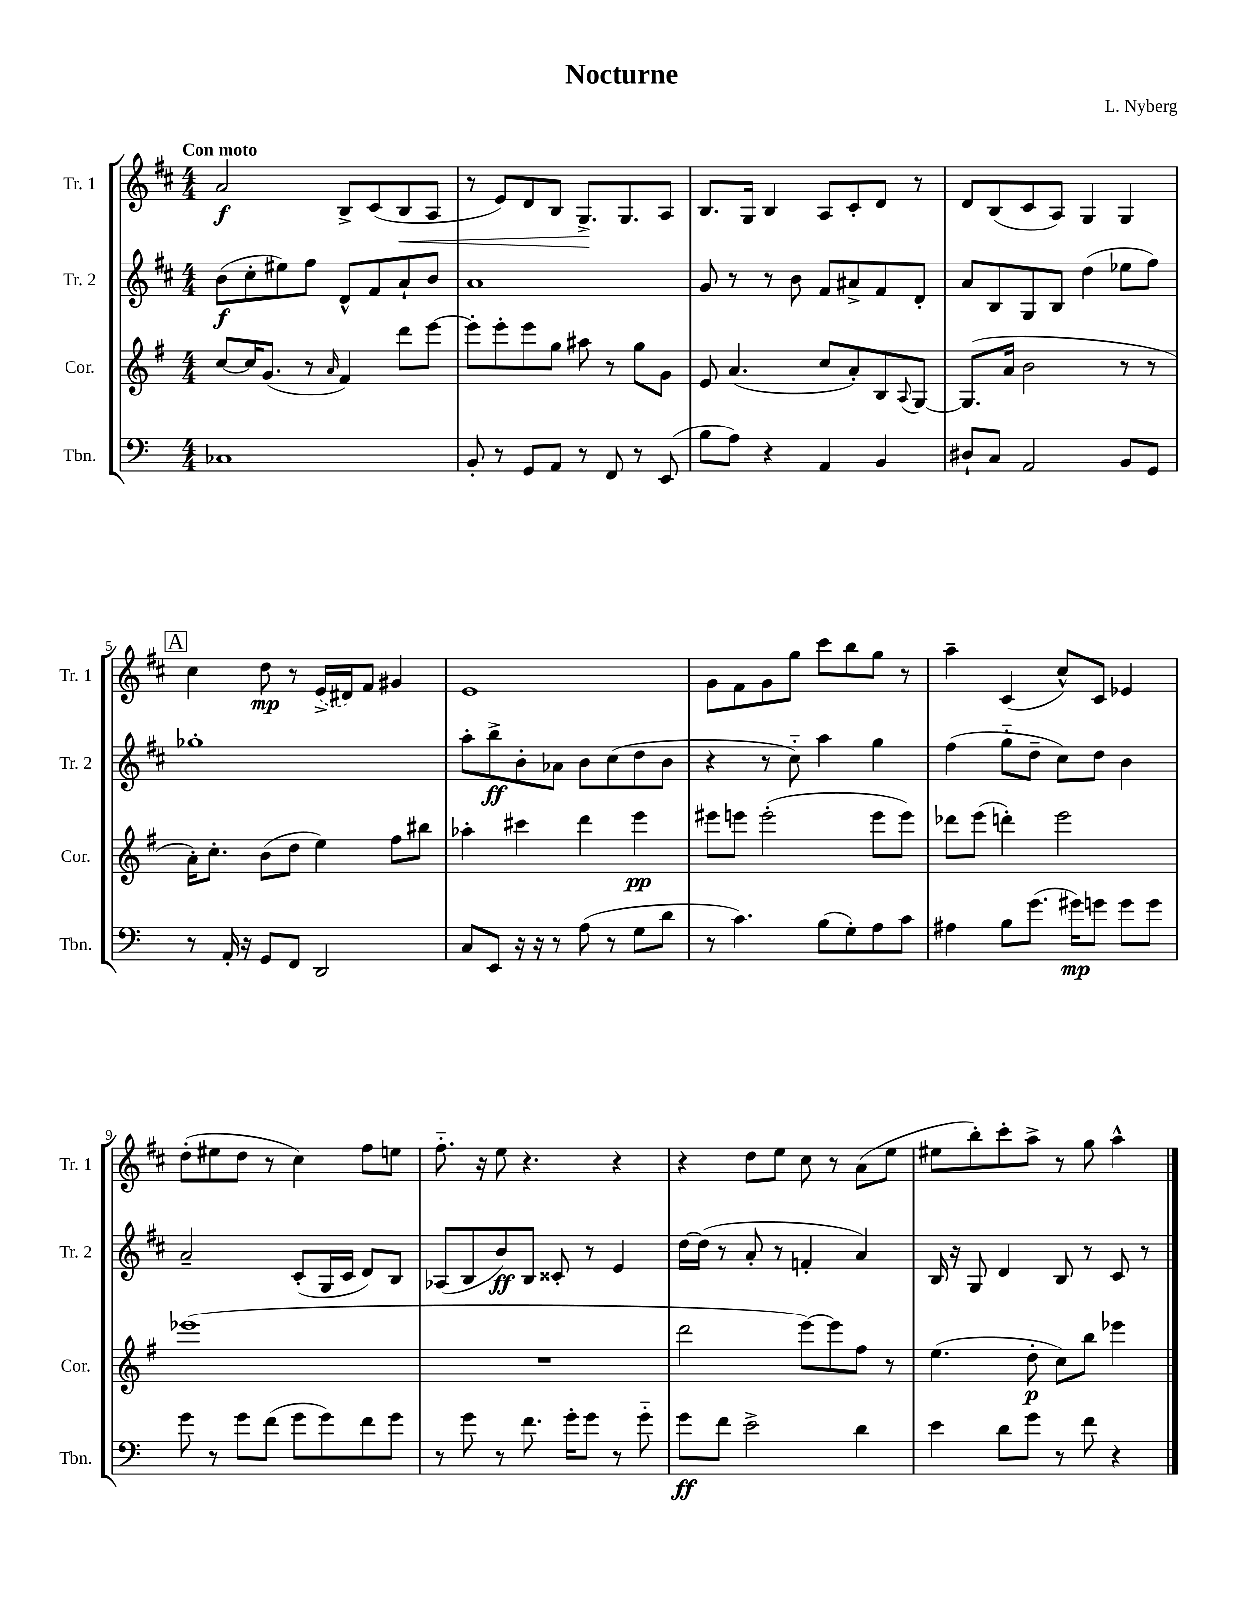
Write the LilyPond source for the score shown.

\header { title = "Nocturne" composer = "L. Nyberg" }
<<
\new StaffGroup <<
\new Staff = "s0" \with { instrumentName = "Tr. 1" shortInstrumentName = "Tr. 1" } {
    \clef treble \key d \major \numericTimeSignature \time 4/4 \tempo "Con moto"
    a'2\f b8-> cis'8( b8\< a8 |
    r8 e'8) d'8 b8 g8.->\! g8. a8 |
    b8. g16 b4 a8 cis'8-. d'8 r8 |
    d'8 b8( cis'8 a8) g4 g4 |
    \mark \markup { \box "A" } cis''4 d''8\mp r8 \once \slurDashed e'16->( dis'16) fis'8 gis'4 |
    e'1 |
    g'8 fis'8 g'8 g''8 cis'''8 b''8 g''8 r8 |
    a''4-- cis'4( cis''8-^) cis'8 ees'4 |
    d''8-.( eis''8 d''8 r8 cis''4) fis''8 e''8 |
    fis''8.-_ r16 e''8 r4. r4 |
    r4 d''8 e''8 cis''8 r8 a'8( e''8 |
    eis''8 b''8-.) cis'''8-. a''8-> r8 g''8 a''4-^ \bar "|." |
}
\new Staff = "s1" \with { instrumentName = "Tr. 2" shortInstrumentName = "Tr. 2" } {
    \clef treble \key d \major \numericTimeSignature \time 4/4
    b'8\f( cis''8-. eis''8) fis''8 d'8-^ fis'8 a'8-! b'8 |
    a'1 |
    g'8 r8 r8 b'8 fis'8 ais'8-> fis'8 d'8-. |
    a'8 b8 g8 b8 d''4( ees''8 fis''8) |
    \mark \markup { \box "A" } ges''1-. |
    a''8-. b''8->\ff b'8-. aes'8 b'8 cis''8( d''8 b'8 |
    r4 r8 cis''8-_) a''4 g''4 |
    fis''4( g''8-_ d''8-- cis''8) d''8 b'4 |
    a'2-- cis'8-.( g16 cis'16 d'8) b8 |
    aes8( b8 b'8\ff) b8 cisis'8-. r8 e'4 |
    d''16~ d''16( r8 a'8-. r8 f'4-. a'4) |
    b16 r16 g8 d'4 b8 r8 cis'8 r8 \bar "|." |
}
\new Staff = "s2" \with { instrumentName = "Cor." shortInstrumentName = "Cor." } {
    \clef treble \key g \major \numericTimeSignature \time 4/4
    c''8~ c''16 g'8.( r8 \grace { a'16 } fis'4) d'''8 e'''8~ |
    e'''8-. e'''8-. e'''8 g''8 ais''8 r8 g''8 g'8 |
    e'8 a'4.( c''8 a'8-.) b8 \appoggiatura { a8 } g8~ |
    g8.( a'16 b'2 r8 r8 |
    \mark \markup { \box "A" } a'16-.) c''8.-. b'8( d''8 e''4) fis''8 bis''8 |
    aes''4-. cis'''4 d'''4 e'''4\pp |
    eis'''8 e'''8 e'''2-.( e'''8 e'''8) |
    des'''8 e'''8( d'''4-.) e'''2 |
    ees'''1( |
    R1 |
    d'''2 e'''8~) e'''8 fis''8 r8 |
    e''4.( d''8-.\p c''8) b''8 ees'''4 \bar "|." |
}
\new Staff = "s3" \with { instrumentName = "Tbn." shortInstrumentName = "Tbn." } {
    \clef bass \key c \major \numericTimeSignature \time 4/4
    ces1 |
    b,8-. r8 g,8 a,8 r8 f,8 r8 e,8( |
    b8 a8) r4 a,4 b,4 |
    dis8-! c8 a,2 b,8 g,8 |
    \mark \markup { \box "A" } r8 a,16-. r16 g,8 f,8 d,2 |
    c8 e,8 r16 r16 r8 a8( r8 g8 d'8 |
    r8 c'4.) b8( g8-.) a8 c'8 |
    ais4 b8 g'8.( gis'16\mp) g'8 g'8 g'8 |
    g'8 r8 g'8 f'8( g'8 g'8) f'8 g'8 |
    r8 g'8 r8 f'8. g'16-. g'8 r8 g'8-_ |
    g'8\ff f'8 e'2-> d'4 |
    e'4 d'8 g'8 r8 f'8 r4 \bar "|." |
}
>>
>>
